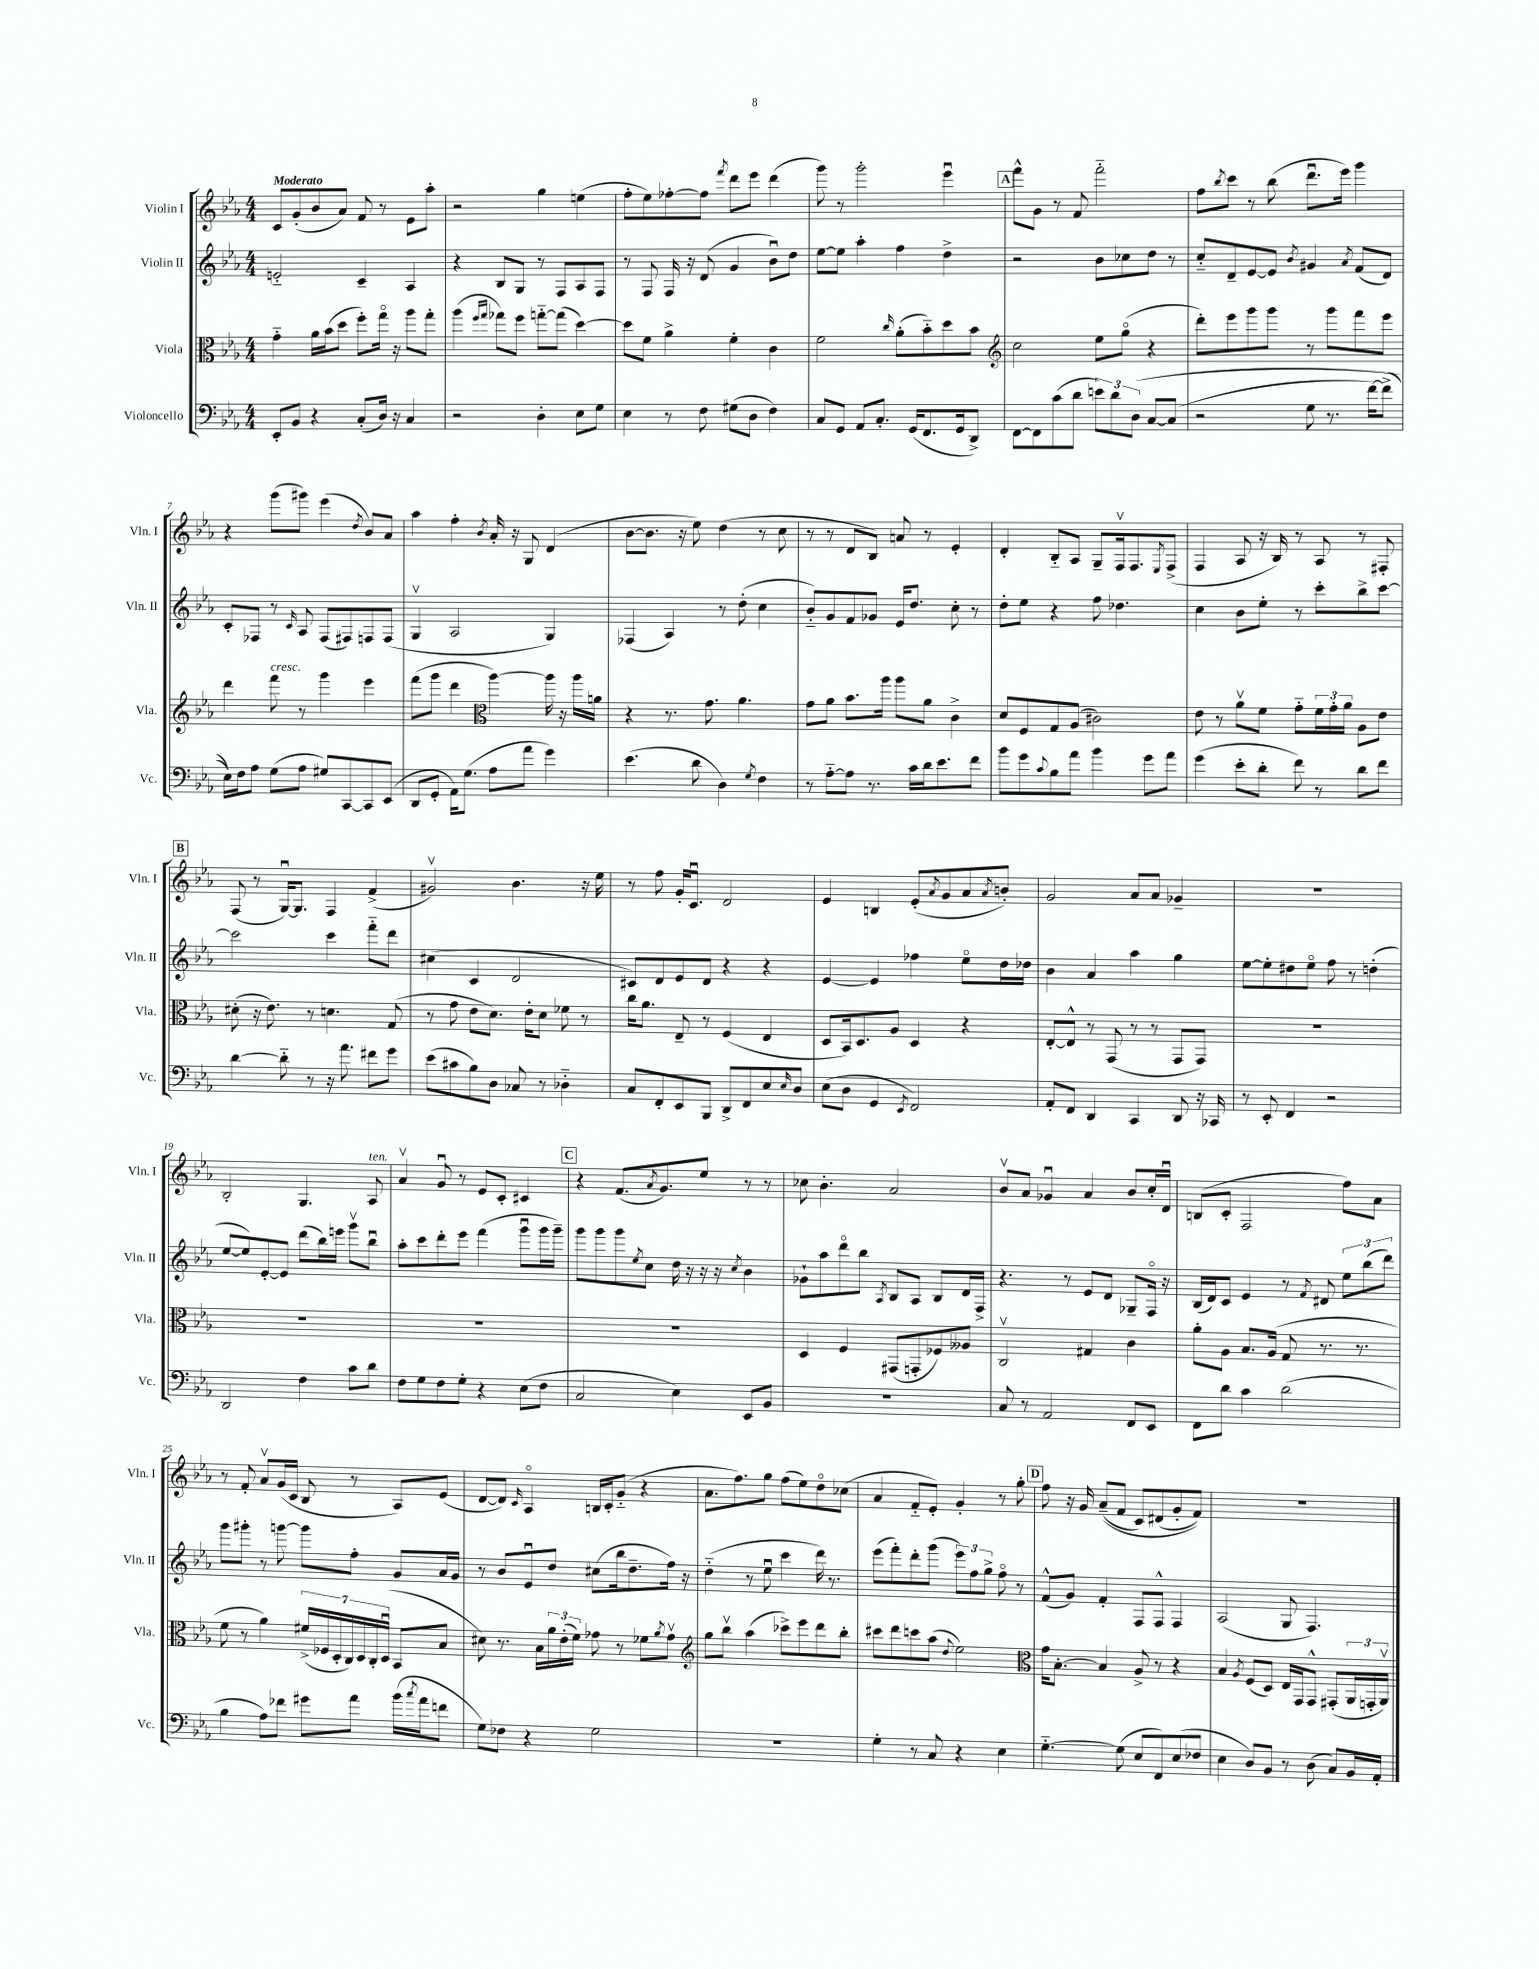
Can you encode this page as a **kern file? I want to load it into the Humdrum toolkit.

**kern	**kern	**kern	**kern
*staff4	*staff3	*staff2	*staff1
*clefF4	*clefC3	*clefG2	*clefG2
*k[b-e-a-]	*k[b-e-a-]	*k[b-e-a-]	*k[b-e-a-]
*M4/4	*M4/4	*M4/4	*M4/4
8EE-'	4g'~	2e'~	8c
8BB-	.	.	(8g'
4r	16a-	.	8b-
.	(16b-	.	.
.	8dd	.	8a-)
(8C'	8ff')	4c~	8f
16D)	16ggo	.	8r
16r	16r	.	.
4C	8aa-	4A-	8e-
.	8gg'	.	8aa-'
=	=	=	=
2r	(4aa-	4r	2r
.	16qqff	.	.
.	16qqgg	.	.
.	8gg-)	8B-	.
.	8ff	8G	.
4D'	[8gg'~	8r	4gg
.	(8gg]	8F	.
8E-	[4dd)	8A-	(4ee
8G	.	8F	.
=	=	=	=
4E-	8dd]	8r	8ff'
.	8f	8F	8ee-)
8r	4a-^	16F	[8ff-'
.	.	16r	.
8F	.	(8d	8ff-]
.	.	.	8qfff
(8G#	4f'	4g	8ddd
8D	.	.	8eee-
4F)	4c	8b-u)	(4ddd
.	.	8dd	.
=	=	=	=
8C	2f	[8ee-	8ggg)
8GG	.	8ee-]	8r
8AA-	.	4aa-'	2ggg'
8.C'	.	.	.
.	16qqcc	.	.
.	(8a-'	4ff	.
(16GG	.	.	.
8.FF	8b-'~)	.	.
.	8dd	4dd^	4eee-u
16GG	.	.	.
8DD^)	8b-	.	.
=	=	=	=
*	*clefG2	*	*
[8FF	2cc	2r	8fff^^
8FF]	.	.	8g
(8c	.	.	8r
8d	.	.	8f
12e)	8ee-	8b-	2fff'~
12d	.	.	.
.	(8ggo	8cc-	.
&(12D	.	.	.
[8C	4r	8dd	.
(8C]	.	8r	.
=	=	=	=
2r	8ddd')	8cc'~	8ff
.	.	.	8qbb-
.	8eee-	8d~	8ccc
.	8ggg	[8e-	8r
.	8ggg	8e-]	(8bb-
.	.	8qb-	.
8G	8r	4g#	8.dddu
8.r	8ggg	.	.
.	.	.	16eee-)
.	.	8qa-	.
.	8fff	(8f	4ggg
[16f)	.	.	.
(8f^]	8eee-	8d)	.
=	=	=	=
16E-)&)	4ddd	8c'	4r
16F	.	.	.
8A-	.	8F-	.
(8G	8fff	8r	(8ggg
.	.	16qqc	.
8A-	8r	8A-	8ggg#)
8G#)	4ggg	(8F-	(4eee-
[8CC	.	8F#)	.
.	.	.	8qdd
8CC]	4eee-	8F	8b-)
(8EE-	.	(8F	8a-
=	=	=	=
8DD	(8fff	4Gv	4aa-
8GG'	8ggg	.	.
16AA-)	4ddd	2A-	4ff'
(8.G	.	.	.
*	*clefC3	*	*
.	.	.	8qb-
8A-	[4aa-)	.	16a-'
.	.	.	16r
8a-	.	.	8G
4g)	16aa-]	4G)	(4d
.	16r	.	.
.	16aa-	.	.
.	16a	.	.
=	=	=	=
(4.e-	4r	(4F-	[8b-
.	.	.	8.b-]
.	8.r	4A-)	.
.	.	.	16r
8d	.	.	8ee-)
.	8.g	.	.
4D)	.	8r	(4dd
.	4.a-	(8dd'	.
8qG	.	.	.
4F	.	4cc	8r
.	.	.	8cc
=	=	=	=
8r	8g	8b-'~)	8r
[8A-'~	8a-	8g	8r
8A-]	8.b-	8f	8d
8.r	.	8g-	8B-)
.	16aa-	.	.
.	8aa-	16e-	8a
16c	.	8.dd	.
16d	8a-	.	8r
8.e-	.	.	.
.	4c^	8cc'	4e-'
8f	.	8r	.
=	=	=	=
8b-	8d	8dd'	4d'
8g	8F	8ee-	.
8qqc	.	.	.
8B-	8G	4r	8B-'~
8a-	(8A-	.	8A-
4b-	2c#)	8ff	8G~
.	.	4.dd-	16Fv
.	.	.	8.F
8g	.	.	.
.	.	.	8qE-
8a-	.	.	(8F^
=	=	=	=
(4g	8e-	4cc	4F
.	8r	.	.
8e-'	8a-v	8b-	8A-
8d'	8f	8ee-'	16r
.	.	.	16B-)
8f)	8g'~	8r	8r
8r	24f	8ccc'	8A-
.	24g'	.	.
.	24a-	.	.
8d	8A-	8bb-^	8r
8f	8e-	[8ccc	8F#'
=	=	=	=
[4d	(8d#'	2ccc]	(8F
.	16r	.	8r
.	8.e-)	.	.
8d'~]	.	.	[16Gu)
.	.	.	8.G]
8r	8r	.	.
16r	4.d	4ccc	4F
8.a-	.	.	.
8f#	.	8fff'~	(4f^
8g	(8G	8ddd	.
=	=	=	=
(8e-	8r	(4cc#	2g#v)
8c#	8g	.	.
8B-)	8e-	4c	.
8D	8.d)	.	.
8C-	.	2d	4.b-
.	16e-'	.	.
8r	8d	.	.
4D-'~	8f-	.	.
.	8r	.	16r
.	.	.	16ee-
=	=	=	=
8C	16cc	8c#)	8r
.	8.a-	.	.
8FF'	.	8d	8ff
8EE-	8E-~	8e-	16g'
.	.	.	8.cu
8BBB-	8r	8d	.
8DD^	(4F	4r	2d
8FF	.	.	.
8E-	4E-	4r	.
16qqE-	.	.	.
8D	.	.	.
=	=	=	=
(8E-	8D	[4e-	4e-
8D	16BB-)	.	.
.	8.D	.	.
4GG	.	4e-]	4B
.	8A-	.	.
8qEE-	.	.	.
2FF)	4D	4ff-	(8e-'
.	.	.	8qa-
.	.	.	8g
.	4r	8ee-o	8a-
.	.	.	8qa-
.	.	16dd	8b')
.	.	16dd-	.
=	=	=	=
8AA-'	[8E-'	4b-	2g
8FF	8E-^^]	.	.
4DD	8r	4a-	.
.	(8GG	.	.
4CC	8r	4aa-	8a-
.	8r	.	8a-
8DD	8GG	4gg	4g-~
16r	8GG)	.	.
16CC-	.	.	.
=	=	=	=
8r	1r	[8ee-	1r
8EE-'	.	8ee-']	.
4FF	.	8dd#	.
.	.	8ee-o	.
2r	.	8ff	.
.	.	8r	.
.	.	(4dd'	.
=	=	=	=
2DD	1r	[8ee-	2B-'
.	.	8ee-])	.
.	.	[8e-'	.
.	.	8e-]	.
4F	.	(8ddd	4.G
.	.	16bb-)	.
.	.	16eee	.
8c	.	8gggv	.
8d	.	8bb-u	8A-
=	=	=	=
8F	1r	8aa-'	4a-v
8G	.	8ccc	.
8F	.	8ddd'	8gu
8G'	.	8eee-	8r
4r	.	(4fff	8e-
.	.	.	8c'
(8E-	.	8gggu	4c#
8F	.	16ggg	.
.	.	16ggg~)	.
=	=	=	=
2C	1r	8ggg	4r
.	.	8ggg	.
.	.	8ggg	(8.f
.	.	8qee-	.
.	.	8cc	.
.	.	.	8qa-
.	.	.	8.g)
4E-)	.	16dd	.
.	.	16r	.
.	.	16r	8ee-
.	.	16r	.
.	.	8qcc	.
8EE-	.	4b-	8r
8BB-	.	.	8r
=	=	=	=
1r	4D	8g-`	8cc-
.	.	8aa-	4.b-'
.	4F	8dddo	.
.	.	8bb-	.
.	.	8qA-	.
.	(8GG#	8B-	2a-
.	8GG'	8A-	.
.	8F-)	8B-	.
.	8A--	16d	.
.	.	16F^	.
=	=	=	=
8C	2Cv	4.r	8b-v
8r	.	.	8a-
2AA-	.	.	4g-u
.	.	8r	.
.	4G#	8e-	4a-
.	.	8d	.
8FF	4c	8G-~	8b-
8EE-	.	16Fo	16cc'
.	.	16r	16du
=	=	=	=
8FF	8a-'	(16B-	(8B
.	.	16d)	.
8d	8A-	8c	8c'
4c	8.B-	4e-	2F
.	(16A-	.	.
(2d	8G	8r	.
.	.	8qf	.
.	8.r	8d#	.
.	.	12ee-	8ff)
.	8.r	.	.
.	.	(12bb-	.
.	.	.	8a-
.	.	12ddd)	.
=	=	=	=
4B-	8f	8ggg	8r
.	8r	8ggg#'	8f'
8A-)	4a-)	8r	8a-v
8f-	.	[8ggg	(16g
.	.	.	16c
8g#	(28f#^	8ggg]	8B-
.	28F-	.	.
.	28D'	.	.
.	28C)	.	.
8a-	.	8ff'	8r
.	28D	.	.
.	28C'	.	.
.	(28Du	.	.
(16b-	8BB-	8g	8A-)
8qcc	.	.	.
16a-	.	.	.
8f	8B-	16a-	(8e-
.	.	16g	.
=	=	=	=
8G)	8d#)	8r	[8d
8F-	8.r	8b-	8d])
.	.	.	16qqc
4r	.	8e-u	4A-o
.	16B-	.	.
.	24a-	8dd	.
.	(24e-'	.	.
.	24f)	.	.
2G	8g-	(8cc#	16B
.	.	.	16c'
.	8r	16bb-	(8g'~
.	.	8.dd~	.
.	8f-	.	4r
.	8qa-	.	.
.	8g-v	16ff)	.
.	.	16r	.
=	=	=	=
*	*clefG2	*	*
1r	8gg	(4dd'~	8.a-
.	8bb-v	.	.
.	.	.	8.ff)
.	(4aa-	8r	.
.	.	8ee-u	8gg
.	8ccc-^)	4ccc	(8ff
.	8eee-	.	8ee-)
.	8ddd	16ddd)	8ddo
.	.	8.r	.
.	8bb-'	.	(8cc-
=	=	=	=
4G'	8ccc#	(8eee-	4a-
.	8ddd	8fff')	.
8r	8ccc	8ddd'	8f'~
8C	(8aa-	(8ggg	8e-')
.	8qqdd	.	.
4r	2ee-)	12eee-)	4g'
.	.	12ff	.
.	.	12gg^	.
4E-	.	8ffo	8r
.	.	8r	8gg'
=	=	=	=
*	*clefC3	*	*
[4.G'~	16g	(8f^^	8ff
.	[8.B-'	.	.
.	.	8g)	16r
.	.	.	16g
.	4B-]	4f'	&((8a-~
(8G]	.	.	8f
8E-	8A-^	8F	8c)
8FF)	8r	8F^^	(8d#
(8E-	4r	4F	8g'
8F-	.	.	8f)&)
=	=	=	=
4E-	4B-	(2A-	1r
.	8qA-	.	.
8D)	(8F	.	.
8BB-	8D)	.	.
8r	16E-	8G	.
.	16GG	.	.
(8D	8GG^^	4.F)	.
8C)	(8GG#'	.	.
16BB-	24AA-	.	.
.	24GG'	.	.
16AA-'	.	.	.
.	24AA-v)	.	.
==	==	==	==
*-	*-	*-	*-
